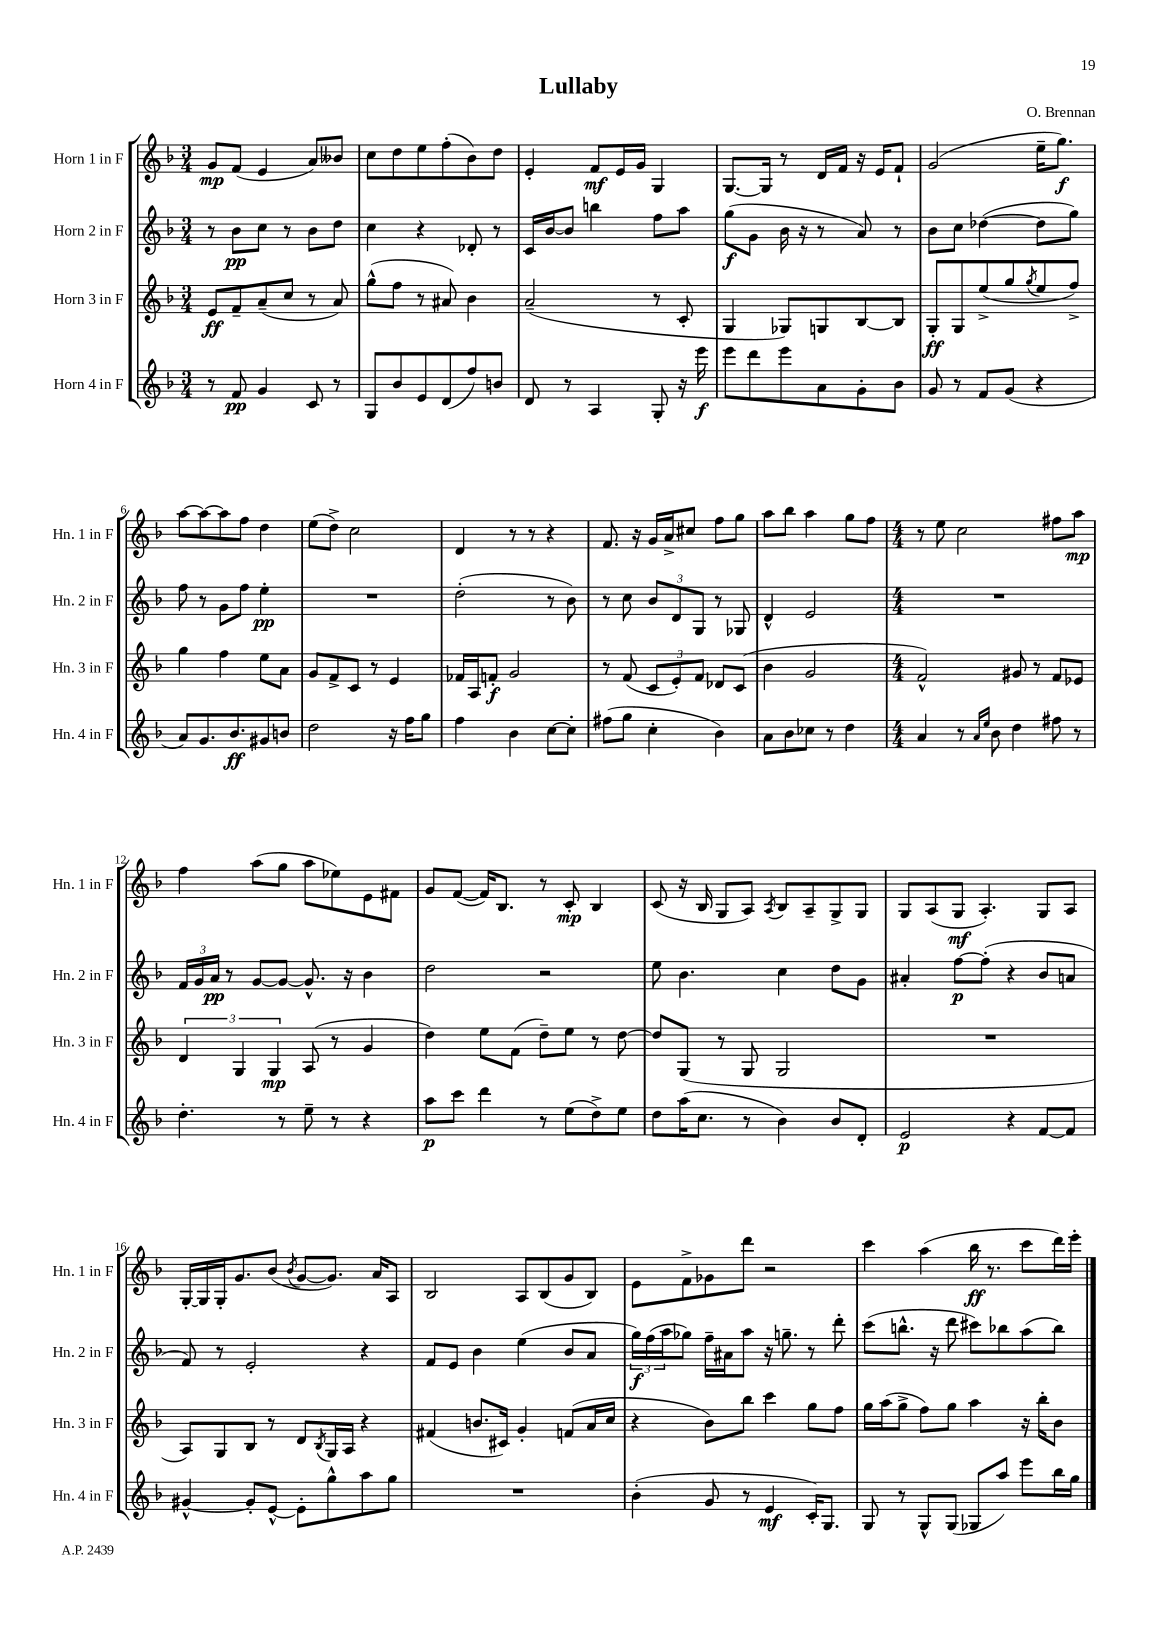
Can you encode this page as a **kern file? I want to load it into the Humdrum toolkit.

**kern	**kern	**kern	**kern
*staff4	*staff3	*staff2	*staff1
*clefG2	*clefG2	*clefG2	*clefG2
*k[b-]	*k[b-]	*k[b-]	*k[b-]
*M3/4	*M3/4	*M3/4	*M3/4
8r	8e/L	8r	8g/L
8f/	8f~/	8b-\L	(8f/J
4g/	(8a~/	8cc\J	4e/
.	8cc/J	8r	.
8c/	8r	8b-\L	8a/L)
8r	8a/)	8dd\J	8b--/J
=	=	=	=
8G/L	(8gg^^\L	4cc\	8cc\L
8b-/	8ff\J	.	8dd\
8e/	8r	4r	8ee\
(8d/	8a#/)	.	(8ff'\
8ff/)	4b-\	8d-'/	8b-\)
8b/J	.	8r	8dd\J
=	=	=	=
8d/	(2a~/	16c/LL	4e'/
.	.	[16b-/J	.
8r	.	8b-/]J	.
4A/	.	4bb\	8f/L
.	.	.	16e/L
.	.	.	16g/JJ
8G'/	8r	8ff\L	4G/
16r	8c'/	8aa\J	.
16eee\	.	.	.
=	=	=	=
8eee\L	4G/	(8gg\L	[8.G/L
8ddd\	.	8g\J	.
.	.	.	16G/]Jk
8eee\	8G-/L)	16b-\	8r
.	.	16r	.
8a\	8G/	8r	16d/LL
.	.	.	16f/JJ
8g'\	[8B-/	8a/)	16r
.	.	.	16e/LK
8b-\J	8B-/]J	8r	8f`/J
=	=	=	=
8g/	8G'/L	8b-\L	(2g/
8r	8G/	8cc\J	.
8f/L	(8ee^/	([4dd-\	.
(8g/J	8gg/	.	.
.	8qgg/	.	.
4r	8ee/	8dd-\]L	16ee~\LK
.	.	.	8.gg\J)
.	8ff^/J)	8gg\J)	.
=	=	=	=
8a/L)	4gg\	8ff\	[8aa\L
8.g/	.	8r	8aa\_
.	4ff\	8g\L	8aa\]
8.b-/	.	.	.
.	.	8ff\J	8ff\J
8g#/	8ee\L	4ee'\	4dd\
8b/J	8a\J	.	.
=	=	=	=
2dd\	8g/L	2.r	(8ee\L
.	8f^/	.	8dd^\J)
.	8c/J	.	2cc\
.	8r	.	.
16r	4e/	.	.
16ff\LK	.	.	.
8gg\J	.	.	.
=	=	=	=
4ff\	16f-/LL	(2dd'\	4d/
.	16A/J	.	.
.	8f'/J	.	.
4b-\	2g/	.	8r
.	.	.	8r
[8cc\L	.	8r	4r
8cc'\]J	.	8b-\)	.
=	=	=	=
(8ff#\L	8r	8r	8.f/
8gg\J	(8f/	8cc\	.
.	.	.	16r
4cc'\	12c/L	12b-/L	16g/LL
.	.	.	16a^/J
.	12e'/)	12d/	.
.	.	.	8cc#/J
.	12f/J	12G/J	.
4b-\)	8d-/L	8r	8ff\L
.	(8c/J	8G-/	8gg\J
=	=	=	=
8a\L	4b-\	4d^^/	8aa\L
8b-\	.	.	8bb-\J
8cc-\J	2g/	2e/	4aa\
8r	.	.	.
4dd\	.	.	8gg\L
.	.	.	8ff\J
=	=	=	=
*M4/4	*M4/4	*M4/4	*M4/4
4a/	2f^^/)	1r	8r
.	.	.	8ee\
8r	.	.	2cc\
16qqa/LL	.	.	.
16qqee/JJ	.	.	.
8b-\	.	.	.
4dd\	8g#/	.	.
.	8r	.	.
8ff#\	8f/L	.	8ff#\L
8r	8e-/J	.	8aa\J
=	=	=	=
4.dd'\	6d/	24f/LL	4ff\
.	.	24g/	.
.	.	24a/JJ	.
.	.	8r	.
.	6G/	.	.
.	.	[8g/L	(8aa\L
.	6G/	.	.
8r	.	8g/_J	8gg\J
8ee~\	(8A/	8.g^^/]	8aa\L
8r	8r	.	8ee-\)
.	.	16r	.
4r	4g/	4b-\	8e\
.	.	.	8f#\J
=	=	=	=
8aa\L	4dd\)	2dd\	8g/L
8ccc\J	.	.	([8f/J
4ddd\	8ee\L	.	16f/]LK)
.	.	.	8.B-/J
.	(8f\J	.	.
8r	8dd~\L)	2r	8r
(8ee\L	8ee\J	.	8c'/
8dd^\)	8r	.	4B-/
8ee\J	[8dd\	.	.
=	=	=	=
8dd\L	8dd/]L	8ee\	(8c/
(16aa\K	(8G/J	4.b-\	16r
8.cc\J	.	.	16B-/
.	8r	.	8G/L
8r	8G/	.	8A/J)
.	.	.	8qA/
4b-\)	2G/	4cc\	8B-/L
.	.	.	8A~/
8b-/L	.	8dd\L	8G^/
8d'/J	.	8g\J	8G/J
=	=	=	=
2e/	1r	4a#'/	8G/L
.	.	.	(8A/
.	.	[8ff\L	8G/J
.	.	(8ff'\]J	4.A'/)
4r	.	4r	.
[8f/L	.	8b-/L	8G/L
8f/]J	.	8a/J	8A/J
=	=	=	=
[4g#^^/	8A/L)	8f/)	[16G'/LL
.	.	.	16G/]
.	8G/	8r	16G'/J
.	.	.	8.g/
8g#'/]L	8B-/J	2e'/	.
[8e^^/J	8r	.	(8b-/J
.	.	.	8qb-/
8e'\]L	8d/L	.	[8g/L
.	8qB-/	.	.
8gg^^\	16G/L	.	8.g/]J)
.	16A/JJ	.	.
8aa\	4r	4r	.
.	.	.	16a/LK
8gg\J	.	.	8A/J
=	=	=	=
1r	(4f#/	8f/L	2B-/
.	.	8e/J	.
.	8.b/L	4b-\	.
.	16c#/Jk)	.	.
.	4g'/	(4ee\	8A/L
.	.	.	(8B-/
.	(8f/L	8b-/L	8g/
.	16a/L	8a/J	8B-/J)
.	16cc/JJ	.	.
=	=	=	=
(4b-'\	4r	24gg\LL)	8e\L
.	.	(24ff\	.
.	.	24aa\J	.
.	.	8gg-\J)	8f^\
8g/	8b-\L)	16ff~\LL	8g-\
.	.	16a#\J	.
8r	8bb-\J	8aa\J	8ddd\J
4e/	4ccc\	16r	2r
.	.	8.gg~\	.
16c'/LK)	8gg\L	8r	.
8.G/J	.	.	.
.	8ff\J	8ddd'\	.
=	=	=	=
8G/	16gg\LL	(8ccc\L	4ccc\
.	(16aa\J	.	.
8r	8gg^\J	8.bb^^\J	.
8G^^/L	8ff\L)	.	(4aa\
.	.	16r	.
(8G/J	8gg\J	8ddd\	.
8G-/L	4aa\	8ccc#\L)	16bb-\
.	.	.	8.r
8aa/J)	.	8bb-\	.
8eee\L	16r	(8aa\	8ccc\L
.	16bb-'\LK	.	.
16bb-\L	8b-\J	8bb-\J)	16ddd\L)
16gg\JJ	.	.	16eee'\JJ
==	==	==	==
*-	*-	*-	*-
